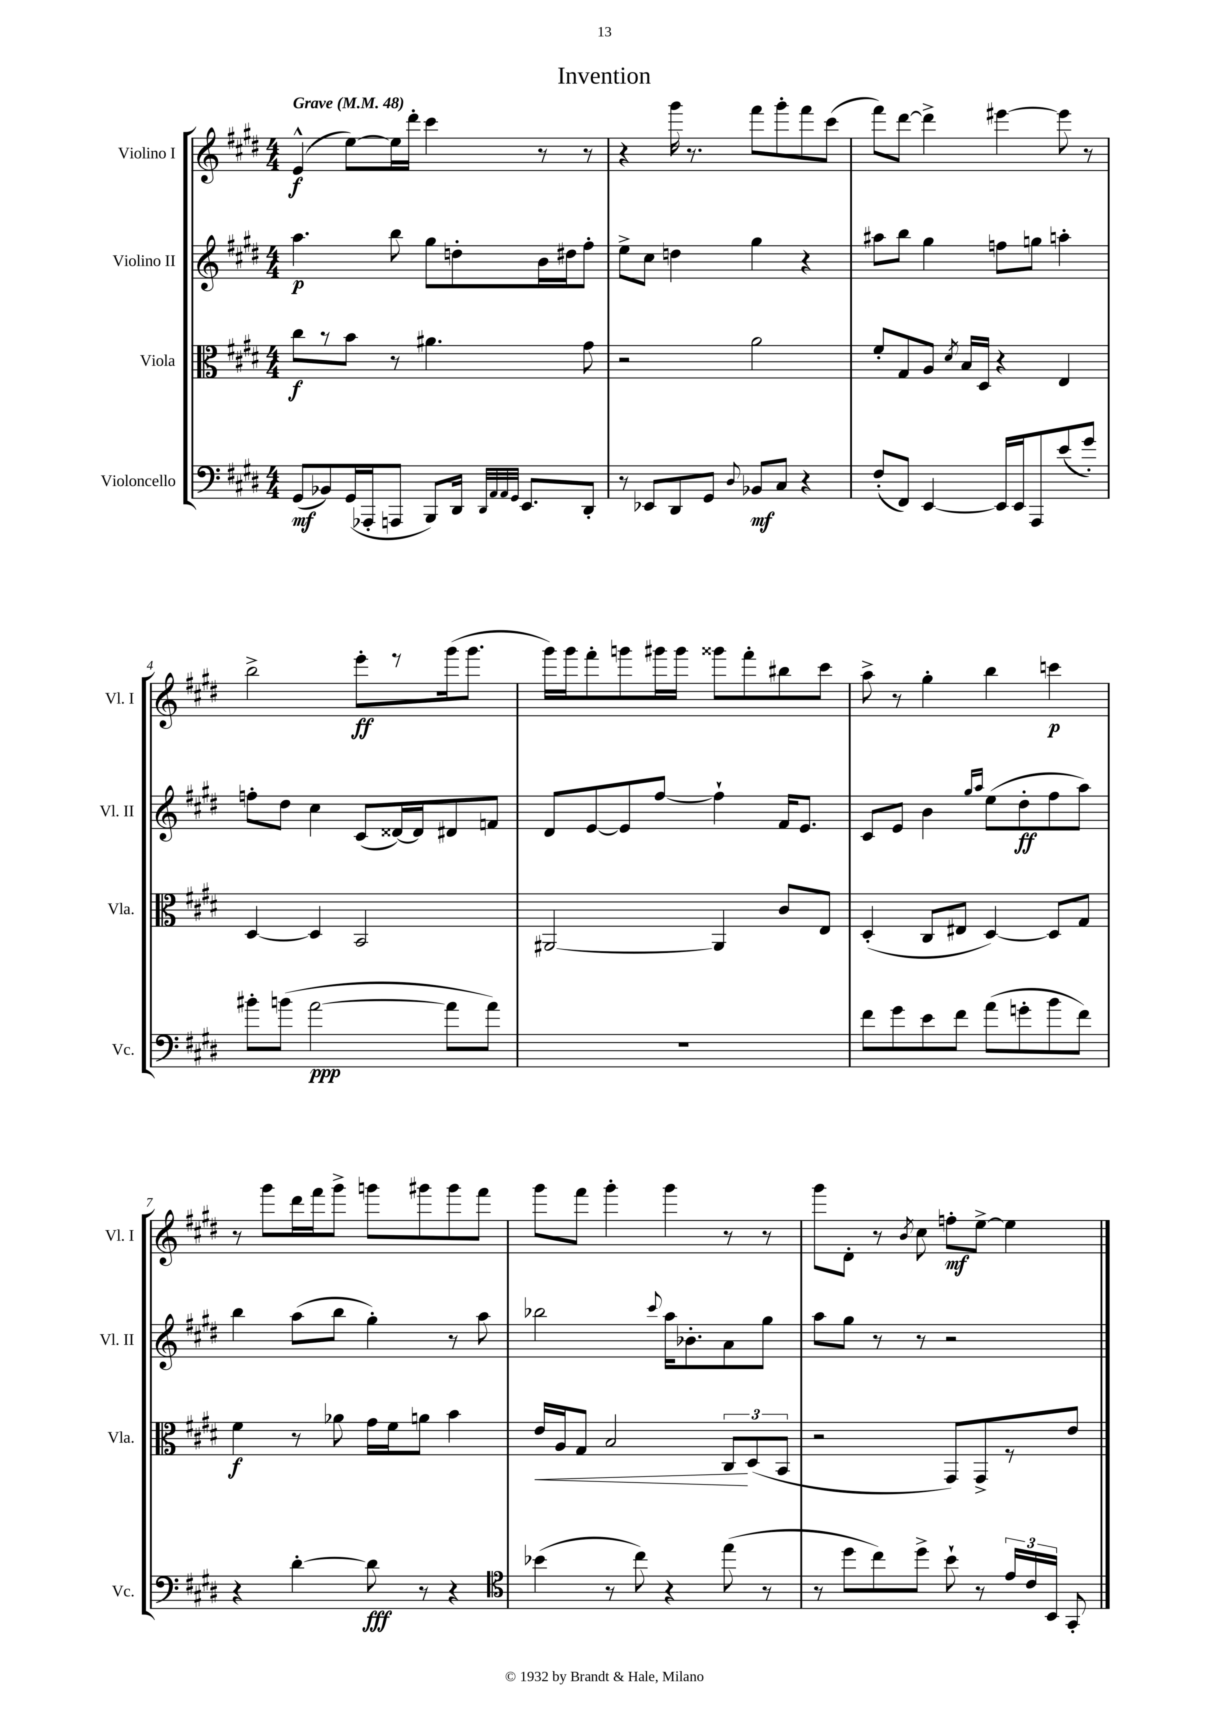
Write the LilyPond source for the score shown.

\header { title = "Invention" }
<<
\new StaffGroup <<
\new Staff = "s0" \with { instrumentName = "Violino I" shortInstrumentName = "Vl. I" } {
    \clef treble \key e \major \numericTimeSignature \time 4/4 \tempo "Grave" 4 = 48
    \autoBeamOff e'4-^\f( e''8[~) e''16 dis'''16]-. cis'''4 r8 r8 |
    r4 gis'''16 r8. fis'''8[ gis'''8-. fis'''8 cis'''8]( |
    fis'''8[) dis'''8]~ dis'''4-> eis'''4~ eis'''8 r8 |
    b''2-> e'''8[-.\ff r8 gis'''16( gis'''8.] |
    gis'''16[) gis'''16 fis'''8-. g'''8 gis'''16 gis'''16] gisis'''8[ fis'''8-. bis''8 cis'''8] |
    a''8-> r8 gis''4-. b''4 c'''4\p |
    r8 gis'''8[ dis'''16 fis'''16 gis'''8]-> g'''8[ gis'''8 gis'''8 fis'''8] |
    gis'''8[ fis'''8] gis'''4-. gis'''4 r8 r8 |
    gis'''8[ dis'8]-. r8 \acciaccatura { b'8 } cis''8 f''8[-.\mf e''8]~-> e''4 \bar "|." |
}
\new Staff = "s1" \with { instrumentName = "Violino II" shortInstrumentName = "Vl. II" } {
    \clef treble \key e \major \numericTimeSignature \time 4/4
    \autoBeamOff a''4.\p b''8 gis''8[ d''8-. b'16 dis''16 fis''8]-. |
    e''8[-> cis''8] d''4 gis''4 r4 |
    ais''8[ b''8] gis''4 f''8[ g''8] a''4-. |
    f''8[-. dis''8] cis''4 cis'8[( disis'16~) disis'16 dis'8 f'8] |
    dis'8[ e'8~ e'8 fis''8]~ fis''4-! fis'16[ e'8.] |
    cis'8[ e'8] b'4 \grace { gis''16[ a''16] } e''8[( dis''8-.\ff fis''8 a''8]) |
    b''4 a''8[( b''8] gis''4-.) r8 a''8 |
    bes''2 \appoggiatura { cis'''8 } a''16[ bes'8.-. a'8 gis''8] |
    a''8[ gis''8] r8 r8 r2 \bar "|." |
}
\new Staff = "s2" \with { instrumentName = "Viola" shortInstrumentName = "Vla." } {
    \clef alto \key e \major \numericTimeSignature \time 4/4
    \autoBeamOff cis''8[\f r8 b'8] r8 ais'4. gis'8 |
    r2 a'2 |
    fis'8[-. gis8 a8] \acciaccatura { dis'8 } b16[ dis16] r4 e4 |
    dis4~ dis4 b,2 |
    ais,2~ ais,4 cis'8[ e8] |
    dis4-.( cis8[ eis8] dis4~) dis8[ gis8] |
    fis'4\f r8 aes'8 gis'16[ fis'16 a'8] b'4 |
    e'16[\< a16 gis8] b2 \tuplet 3/2 { cis8[\! dis8( b,8] } |
    r2 gis,8[) gis,8-> r8 e'8] \bar "|." |
}
\new Staff = "s3" \with { instrumentName = "Violoncello" shortInstrumentName = "Vc." } {
    \clef bass \key e \major \numericTimeSignature \time 4/4
    \autoBeamOff gis,8[\mf( bes,8) gis,16( aes,,16-. a,,8] b,,8[) dis,16] \grace { dis,32[ a,32 a,32 gis,32] } e,8.[ dis,8]-. |
    r8 ees,8[ dis,8 gis,8] \appoggiatura { dis8 } bes,8[\mf cis8] r4 |
    fis8[-.( fis,8]) e,4~ e,16[ e,16 a,,8 e'8( gis'8]-.) |
    bis'8[-. b'8]( a'2~\ppp a'8[ a'8]) |
    R1 |
    fis'8[ gis'8 e'8 fis'8] a'8[( g'8-. b'8 fis'8]) |
    r4 dis'4~-. dis'8\fff r8 r4 |
    \clef tenor bes'4( r8 cis''8) r4 e''8( r8 |
    r8 dis''8[ cis''8) dis''8]-> b'8-! r8 \tuplet 3/2 { e'16[ cis'16 b,16] } gis,8-. \bar "|." |
}
>>
>>
